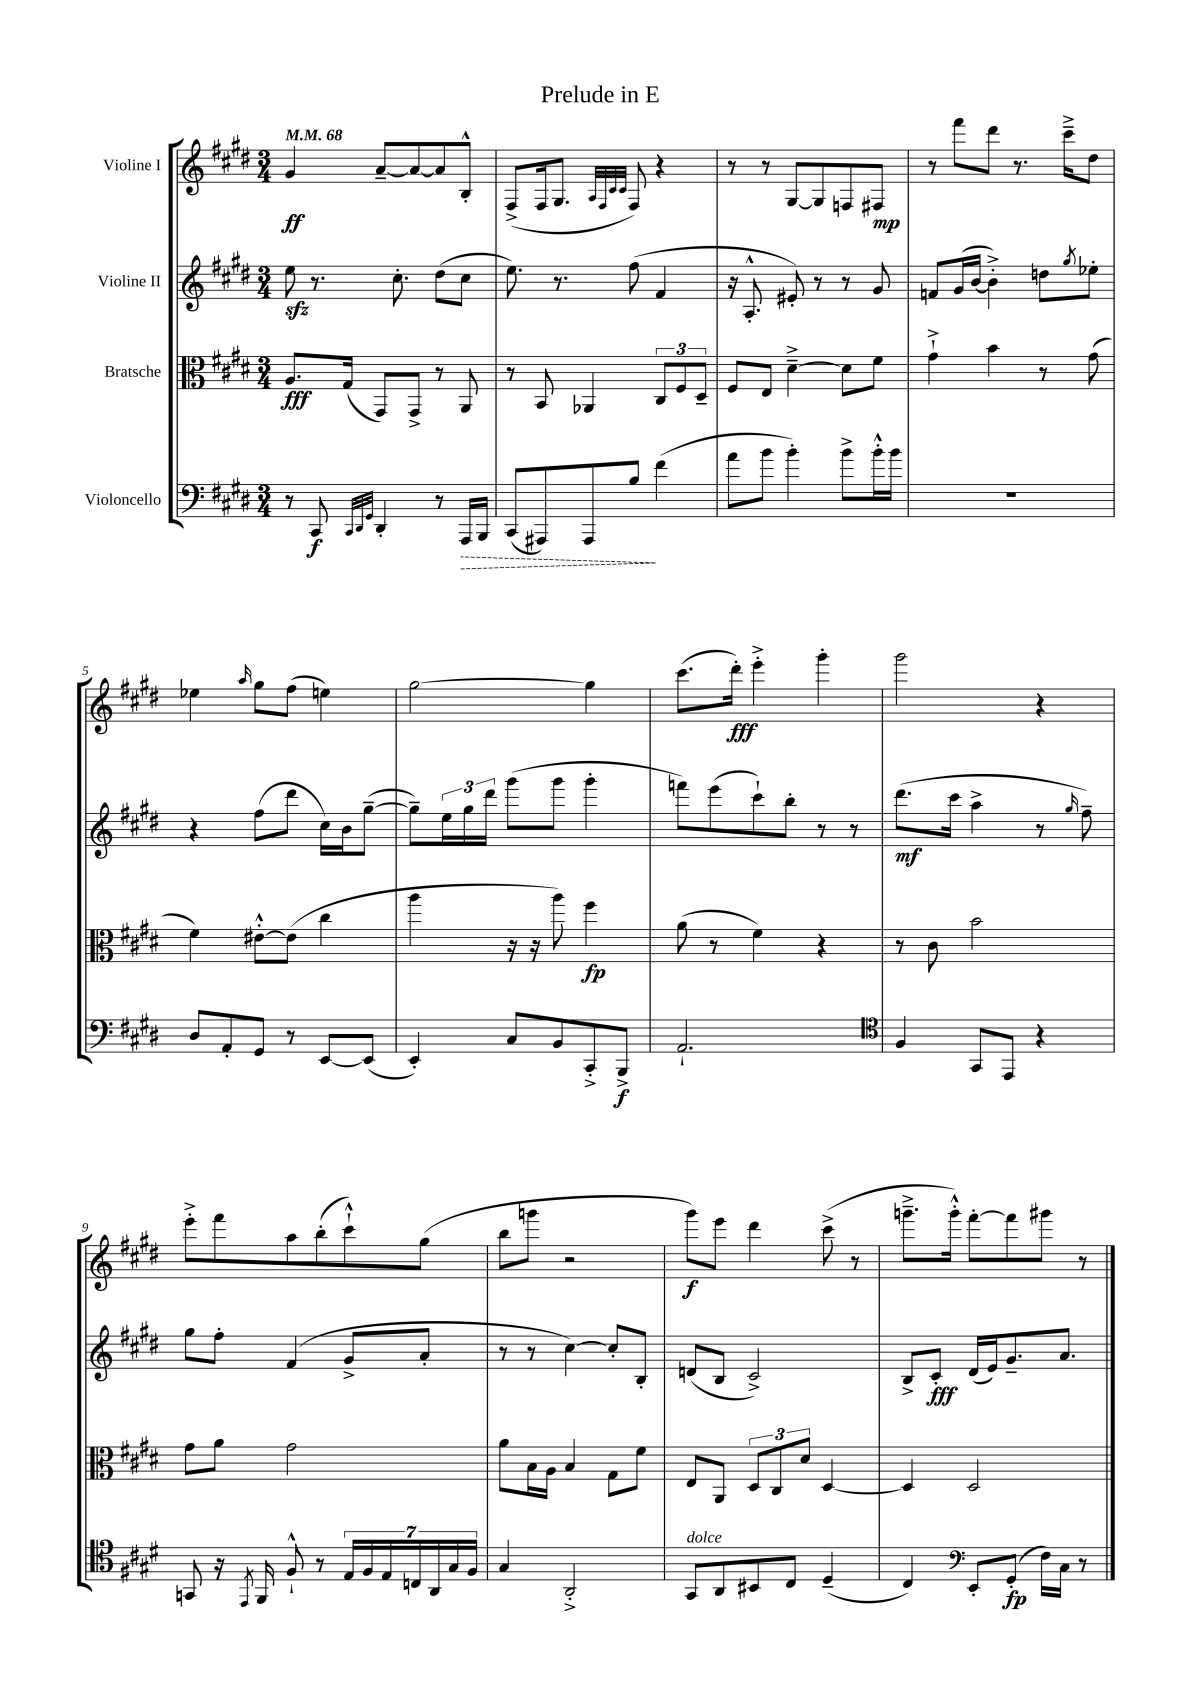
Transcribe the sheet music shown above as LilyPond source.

\header { title = "Prelude in E" }
<<
\new StaffGroup <<
\new Staff = "s0" \with { instrumentName = "Violine I" } {
    \clef treble \key e \major \numericTimeSignature \time 3/4 \tempo 4 = 68
    gis'4\ff a'8~-- a'8~ a'8 b8-.-^ |
    fis8->( fis16 gis8. \grace { a32 fis32 cis'32 cis'32 } fis8) r4 |
    r8 r8 gis8~ gis8 f8 fis8\mp |
    r8 fis'''8 dis'''8 r8. cis'''16---> dis''8 |
    ees''4 \grace { a''16 } gis''8 fis''8( e''4) |
    gis''2~ gis''4 |
    cis'''8.( dis'''16-.\fff) e'''4-.-> gis'''4-. |
    gis'''2 r4 |
    e'''8-.-> fis'''8 a''8 b''8-.( cis'''8-!-^) gis''8( |
    b''8 g'''8 r2 |
    gis'''8\f) e'''8 dis'''4 cis'''8->( r8 |
    g'''8.---> g'''16-.-^) fis'''8~-. fis'''8 gis'''8 r8 \bar "|." |
}
\new Staff = "s1" \with { instrumentName = "Violine II" } {
    \clef treble \key e \major \numericTimeSignature \time 3/4
    e''8\sfz r8. cis''8.-. dis''8( cis''8 |
    e''8.) r8. fis''8( fis'4 |
    r16 a8.-.-^ eis'8-.) r8 r8 gis'8 |
    f'8 gis'16( b'16~ b'4-.->) d''8 \acciaccatura { gis''8 } ees''8-. |
    r4 fis''8( dis'''8 cis''16) b'16 gis''8~--( |
    gis''8--) \tuplet 3/2 { e''16 gis''16 dis'''16 } gis'''8( gis'''8 gis'''4-. |
    f'''8) e'''8( cis'''8-!) b''8-. r8 r8 |
    dis'''8.\mf( cis'''16 a''4-> r8 \grace { gis''16 } fis''8--) |
    gis''8 fis''8-. fis'4( gis'8-> a'8-. |
    r8 r8 cis''4~) cis''8-. b8-. |
    d'8( b8 cis'2->) |
    b8-> cis'8-.\fff dis'16( e'16) gis'8.-- a'8. \bar "|." |
}
\new Staff = "s2" \with { instrumentName = "Bratsche" } {
    \clef alto \key e \major \numericTimeSignature \time 3/4
    a8.\fff gis16( gis,8) gis,8-> r8 a,8 |
    r8 b,8 aes,4 \tuplet 3/2 { cis8 fis8 dis8-- } |
    fis8 e8 dis'4~---> dis'8 fis'8 |
    gis'4-!-> b'4 r8 gis'8( |
    fis'4) eis'8~-.-^ eis'8( cis''4 |
    a''4 r16 r16 a''8) fis''4\fp |
    a'8( r8 fis'4) r4 |
    r8 cis'8 b'2 |
    gis'8 a'8 gis'2 |
    a'8 b16 a16 b4 gis8 fis'8 |
    e8 a,8 \tuplet 3/2 { dis8 cis8 dis'8 } dis4~ |
    dis4 dis2 \bar "|." |
}
\new Staff = "s3" \with { instrumentName = "Violoncello" } {
    \clef bass \key e \major \numericTimeSignature \time 3/4
    r8 cis,8\f \grace { cis,32 dis,32 gis,32 } dis,4-. r8 \once \override Hairpin.style = #'dashed-line a,,16\> b,,16 |
    cis,8( ais,,8) ais,,8 b8\! fis'4( |
    a'8 b'8 b'4-.) b'8-> b'16-.-^ b'16 |
    R2. |
    dis8 a,8-. gis,8 r8 e,8~ e,8( |
    e,4-.) cis8 b,8 cis,8-.-> b,,8->\f |
    a,2.-! |
    \clef tenor fis4 gis,8 e,8 r4 |
    g,8 r16 \acciaccatura { e,8 } fis,16 fis8-!-^ r8 \tuplet 7/4 { e16 fis16 e16 c16 a,16 gis16 fis16 } |
    gis4 a,2-.-> |
    gis,8^\markup { \italic "dolce" } a,8 bis,8 cis8 dis4--( |
    cis4) \clef bass e,8-. gis,8-.\fp( fis16) cis16 r8 \bar "|." |
}
>>
>>
